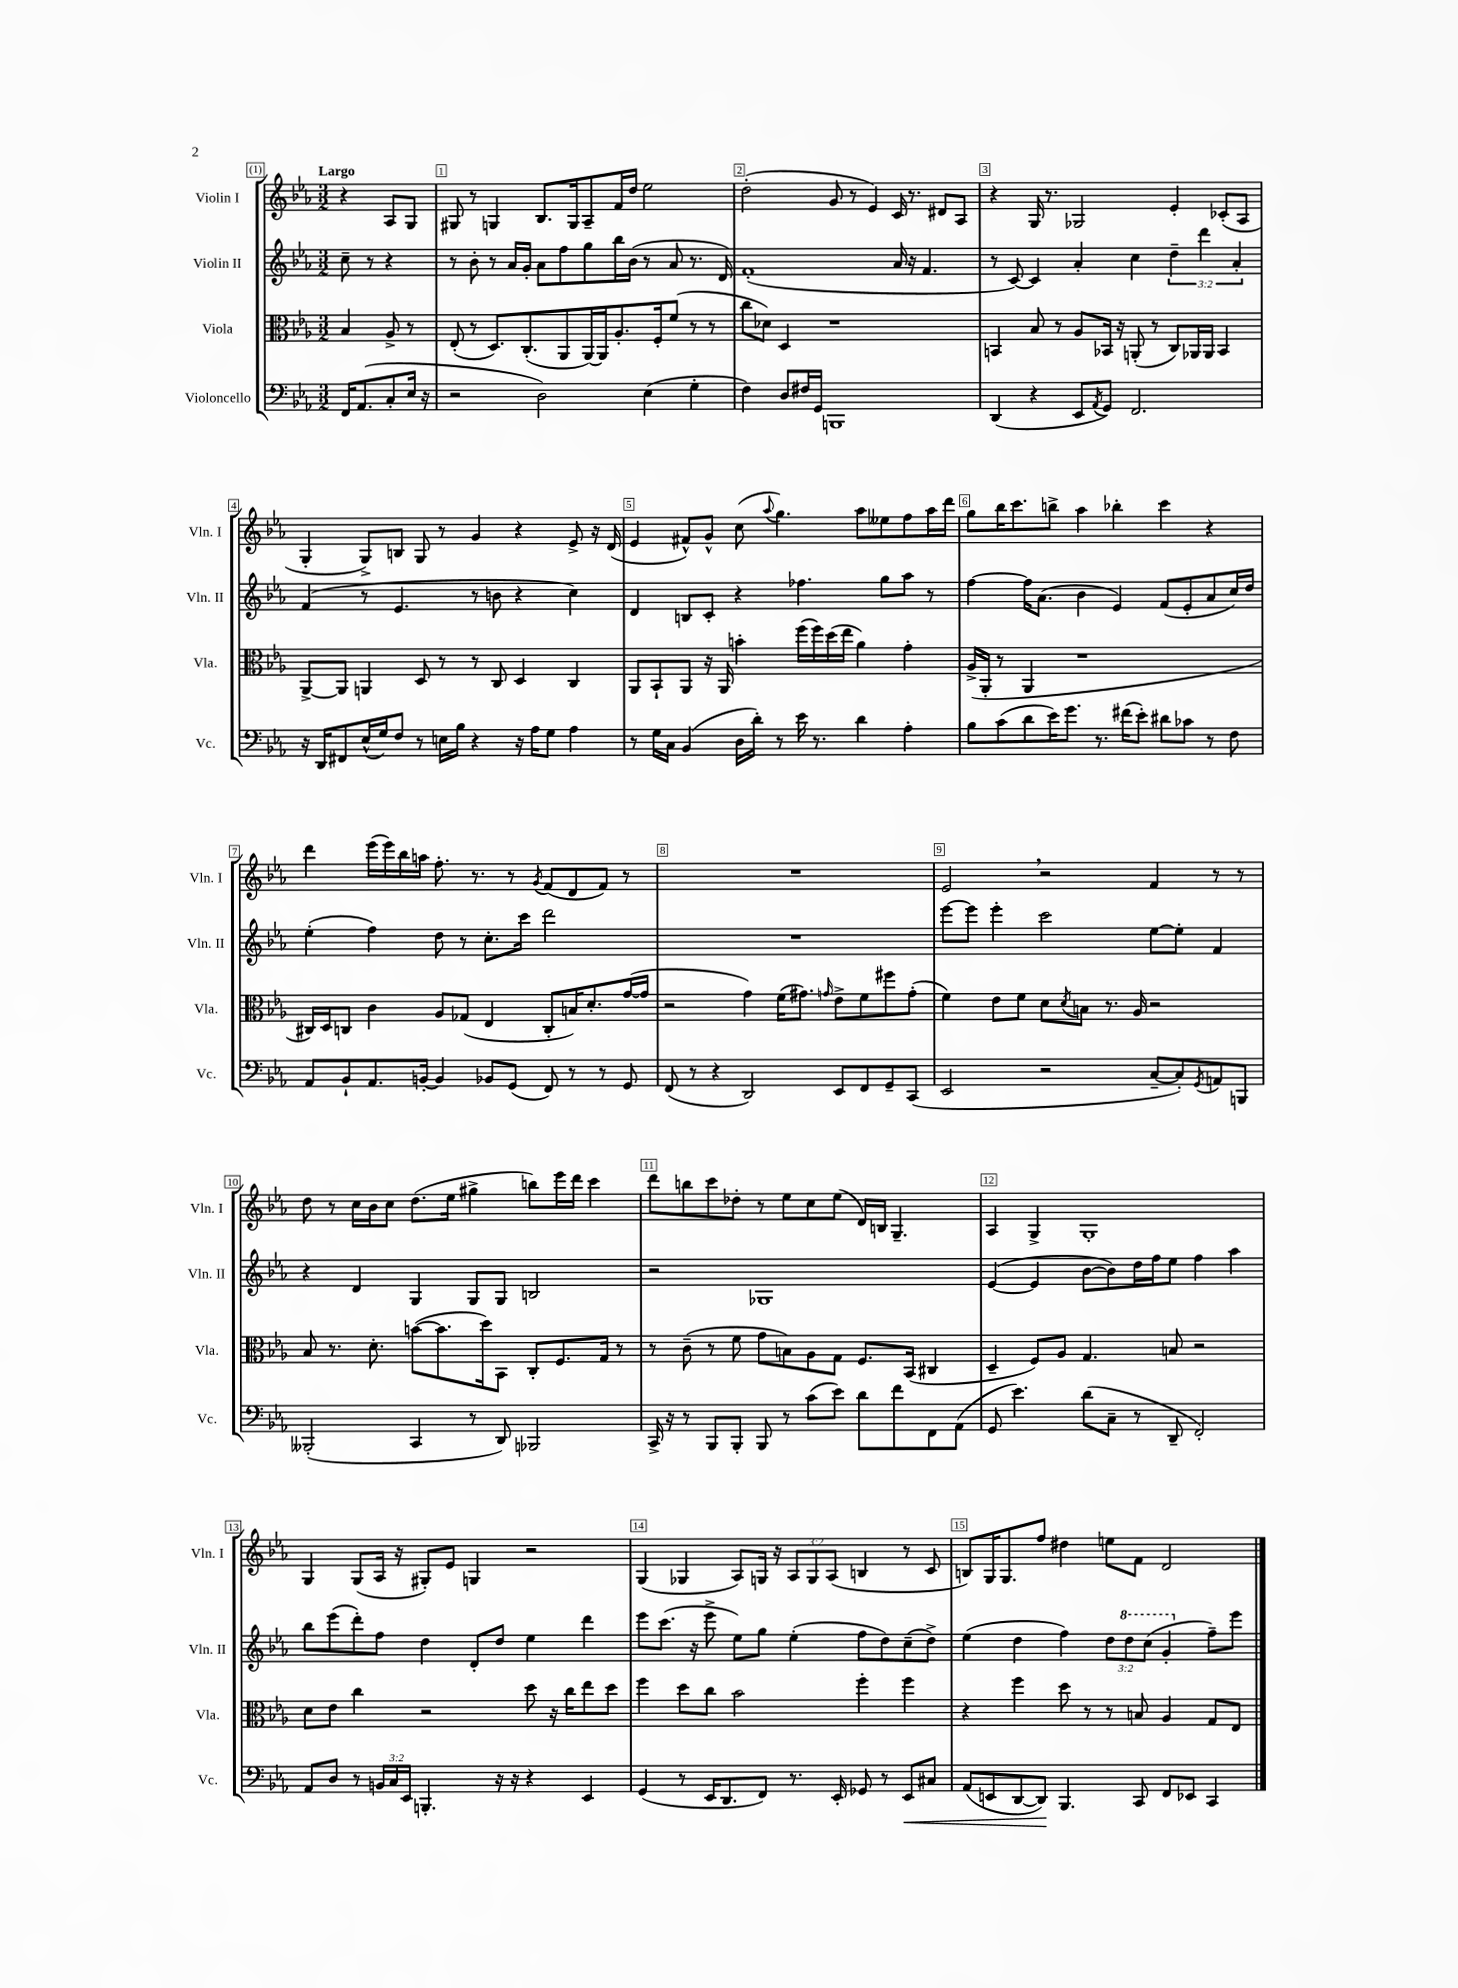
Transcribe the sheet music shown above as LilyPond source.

<<
\new StaffGroup <<
\new Staff = "s0" \with { instrumentName = "Violin I" shortInstrumentName = "Vln. I" } {
    \clef treble \key ees \major \numericTimeSignature \time 3/2 \override Staff.TupletNumber.text = #tuplet-number::calc-fraction-text \partial 2 \tempo "Largo"
    r4 aes8 g8 |
    gis8 r8 g4 bes8. g16 aes8-- f'16 d''16 ees''2 |
    d''2-.( g'8 r8 ees'4) c'16 r8. dis'8 aes8 |
    r4 g16 r8. ges2 ees'4-. ces'8-.( aes8 |
    g4-. g8->) b8 g8 r8 g'4 r4 ees'8-> r16 d'16( |
    ees'4 fis'8-^) g'8-^ c''8( \appoggiatura { aes''8 } g''4.) aes''8 eeses''8 f''8 aes''16 d'''16 |
    g''8 bes''16 c'''8. b''8-> aes''4 bes''4-. c'''4 r4 |
    d'''4 ees'''16( ees'''16) bes''16 a''16 f''8.-. r8. r8 \acciaccatura { g'8 } f'8( d'8 f'8) r8 |
    R1. |
    ees'2 \breathe r2 f'4 r8 r8 |
    d''8 r8 c''16 bes'16 c''8 d''8.( ees''16 gis''4-> b''8) ees'''16 d'''16 c'''4 |
    d'''8 b''8 c'''8 des''8-. r8 ees''8 c''8 ees''8( d'16) b16 g4.-- |
    aes4 g4-> g1-. |
    g4 g8( aes16 r16 gis8-.) ees'8 g4 r2 |
    g4( ges4 aes8) g16 r16 \tuplet 3/2 { aes8 g8 aes8( } b4 r8 c'8 |
    b8) g16 g8. f''8 dis''4 e''8 f'8 d'2 \bar "|." |
}
\new Staff = "s1" \with { instrumentName = "Violin II" shortInstrumentName = "Vln. II" } {
    \clef treble \key ees \major \numericTimeSignature \time 3/2 \override Staff.TupletNumber.text = #tuplet-number::calc-fraction-text \partial 2
    c''8-- r8 r4 |
    r8 bes'8-. r8 aes'16 g'16-. aes'8 f''8 g''8 bes''16 bes'16( r8 aes'8 r8. d'16) |
    f'1-.( aes'16 r16 f'4. |
    r8 c'8~) c'4 aes'4-. c''4 \tuplet 3/2 { d''4-- d'''4 aes'4-. } |
    f'4( r8 ees'4. r8 b'8 r4 c''4) |
    d'4 b8 c'8-. r4 fes''4. g''8 aes''8 r8 |
    f''4~ f''16 aes'8.( bes'4 ees'4) f'8( ees'8-. aes'8 c''16) d''16 |
    ees''4-.( f''4) d''8 r8 c''8.-. c'''16 d'''2 |
    R1. |
    ees'''8~ ees'''8 ees'''4-. c'''2 ees''8~ ees''8-. f'4 |
    r4 d'4 g4 g8 g8 b2 |
    r2 ges1 |
    ees'4~( ees'4 bes'8~ bes'8) d''16 f''16 ees''8 f''4 aes''4 |
    bes''8 ees'''8( d'''8-.) f''8 d''4 d'8-. d''8 ees''4 d'''4 |
    ees'''8 c'''8.( r16 ees'''8-> ees''8) g''8 ees''4-.( f''8 d''8) c''8--( d''8->) |
    ees''4( d''4 f''4) \tuplet 3/2 { d''8 \ottava #1 d'''8 c'''8( } g''4-. \ottava #0 f''8--) ees'''8 \bar "|." |
}
\new Staff = "s2" \with { instrumentName = "Viola" shortInstrumentName = "Vla." } {
    \clef alto \key ees \major \numericTimeSignature \time 3/2 \partial 2
    bes4 aes8-> r8 |
    ees8-.( r8 d8.) c8.-.( aes,8 aes,16~) aes,16 aes8.-. f16-. f'8( r8 r8 |
    c''8 des'8) d4 r1 |
    b,4 bes8 r8 aes8 bes,16 r16 a,8-.( r8 c8) aes,16 aes,16 bes,4 |
    aes,8~-> aes,8 a,4 d8 r8 r8 c8 d4 c4 |
    aes,8 bes,8-! aes,8 r16 aes,16 b'4-. f''16( f''16) d''16( ees''16 aes'4) g'4-. |
    aes16->( aes,16-. r8 aes,4 r1 |
    cis16) d16 c8 c'4 aes8 ges8( ees4 c8-. b16) d'8.-. g'16~( g'16 |
    r2 g'4) f'16( gis'8.) \grace { g'16 } ees'8-> f'8 fis''8 g'8-.( |
    f'4) ees'8 f'8 d'8 \acciaccatura { d'8 } b8 r8. aes16 r2 |
    bes8 r8. d'8.-. b'8~( b'8. d''16) bes,8 c8-. f8. g16 r8 |
    r8 c'8--( r8 f'8 g'8 b8) aes8 g8 f8. bes,16( cis4 |
    d4-- f8) aes8 g4. b8 r2 |
    d'8 ees'8 c''4 r2 d''8 r16 c''16 ees''8 d''8 |
    f''4 d''8 c''8 bes'2 f''4-. f''4 |
    r4 f''4 d''8 r8 r8 b8 aes4 g8 ees8 \bar "|." |
}
\new Staff = "s3" \with { instrumentName = "Violoncello" shortInstrumentName = "Vc." } {
    \clef bass \key ees \major \numericTimeSignature \time 3/2 \override Staff.TupletNumber.text = #tuplet-number::calc-fraction-text \partial 2
    f,16 aes,8.( c8-. ees16 r16 |
    r2 d2) ees4( g4-. |
    f4) d8 fis16 g,16 b,,1 |
    d,4( r4 ees,8 \acciaccatura { aes,8 } g,8) f,2. |
    r16 d,16 fis,8 ees16-^( g16) f8 r8 e16 bes16 r4 r16 aes16 g8 aes4 |
    r8 g16 c16 bes,4( d16 d'16-.) r8 ees'16 r8. d'4 aes4-. |
    bes8 c'8( d'8 ees'16) g'8. r8. fis'16( ees'8-.) dis'8 ces'8 r8 f8 |
    aes,8 bes,8-! aes,8. b,16~-. b,4 bes,8 g,8( f,8) r8 r8 g,8 |
    f,8( r8 r4 d,2) ees,8 f,8 g,8-- c,8( |
    ees,2 r2 c8~-- c8-.) \acciaccatura { g,8 } a,8 b,,8 |
    beses,,2-.( c,4 r8 d,8) bes,,2 |
    c,16-> r16 r8 bes,,8 bes,,8-. bes,,8 r8 c'8( ees'8) d'8 f'8 f,8 aes,8( |
    g,8 ees'4.) d'8( c8-- r8 d,8-- f,2-.) |
    aes,8 d8 r8 \tuplet 3/2 { b,16 c16 ees,16 } b,,4.-. r16 r16 r4 ees,4 |
    g,4( r8 ees,16 d,8. f,8) r8. ees,16-. ges,8 r8 ees,8\< cis8 |
    aes,8( e,8 d,8~ d,8\!) bes,,4. c,8 f,8 ees,8 c,4 \bar "|." |
}
>>
>>
\layout { \context { \Score \override BarNumber.break-visibility = ##(#f #t #t) barNumberVisibility = #all-bar-numbers-visible \override BarNumber.stencil = #(make-stencil-boxer 0.1 0.3 ly:text-interface::print) } }
